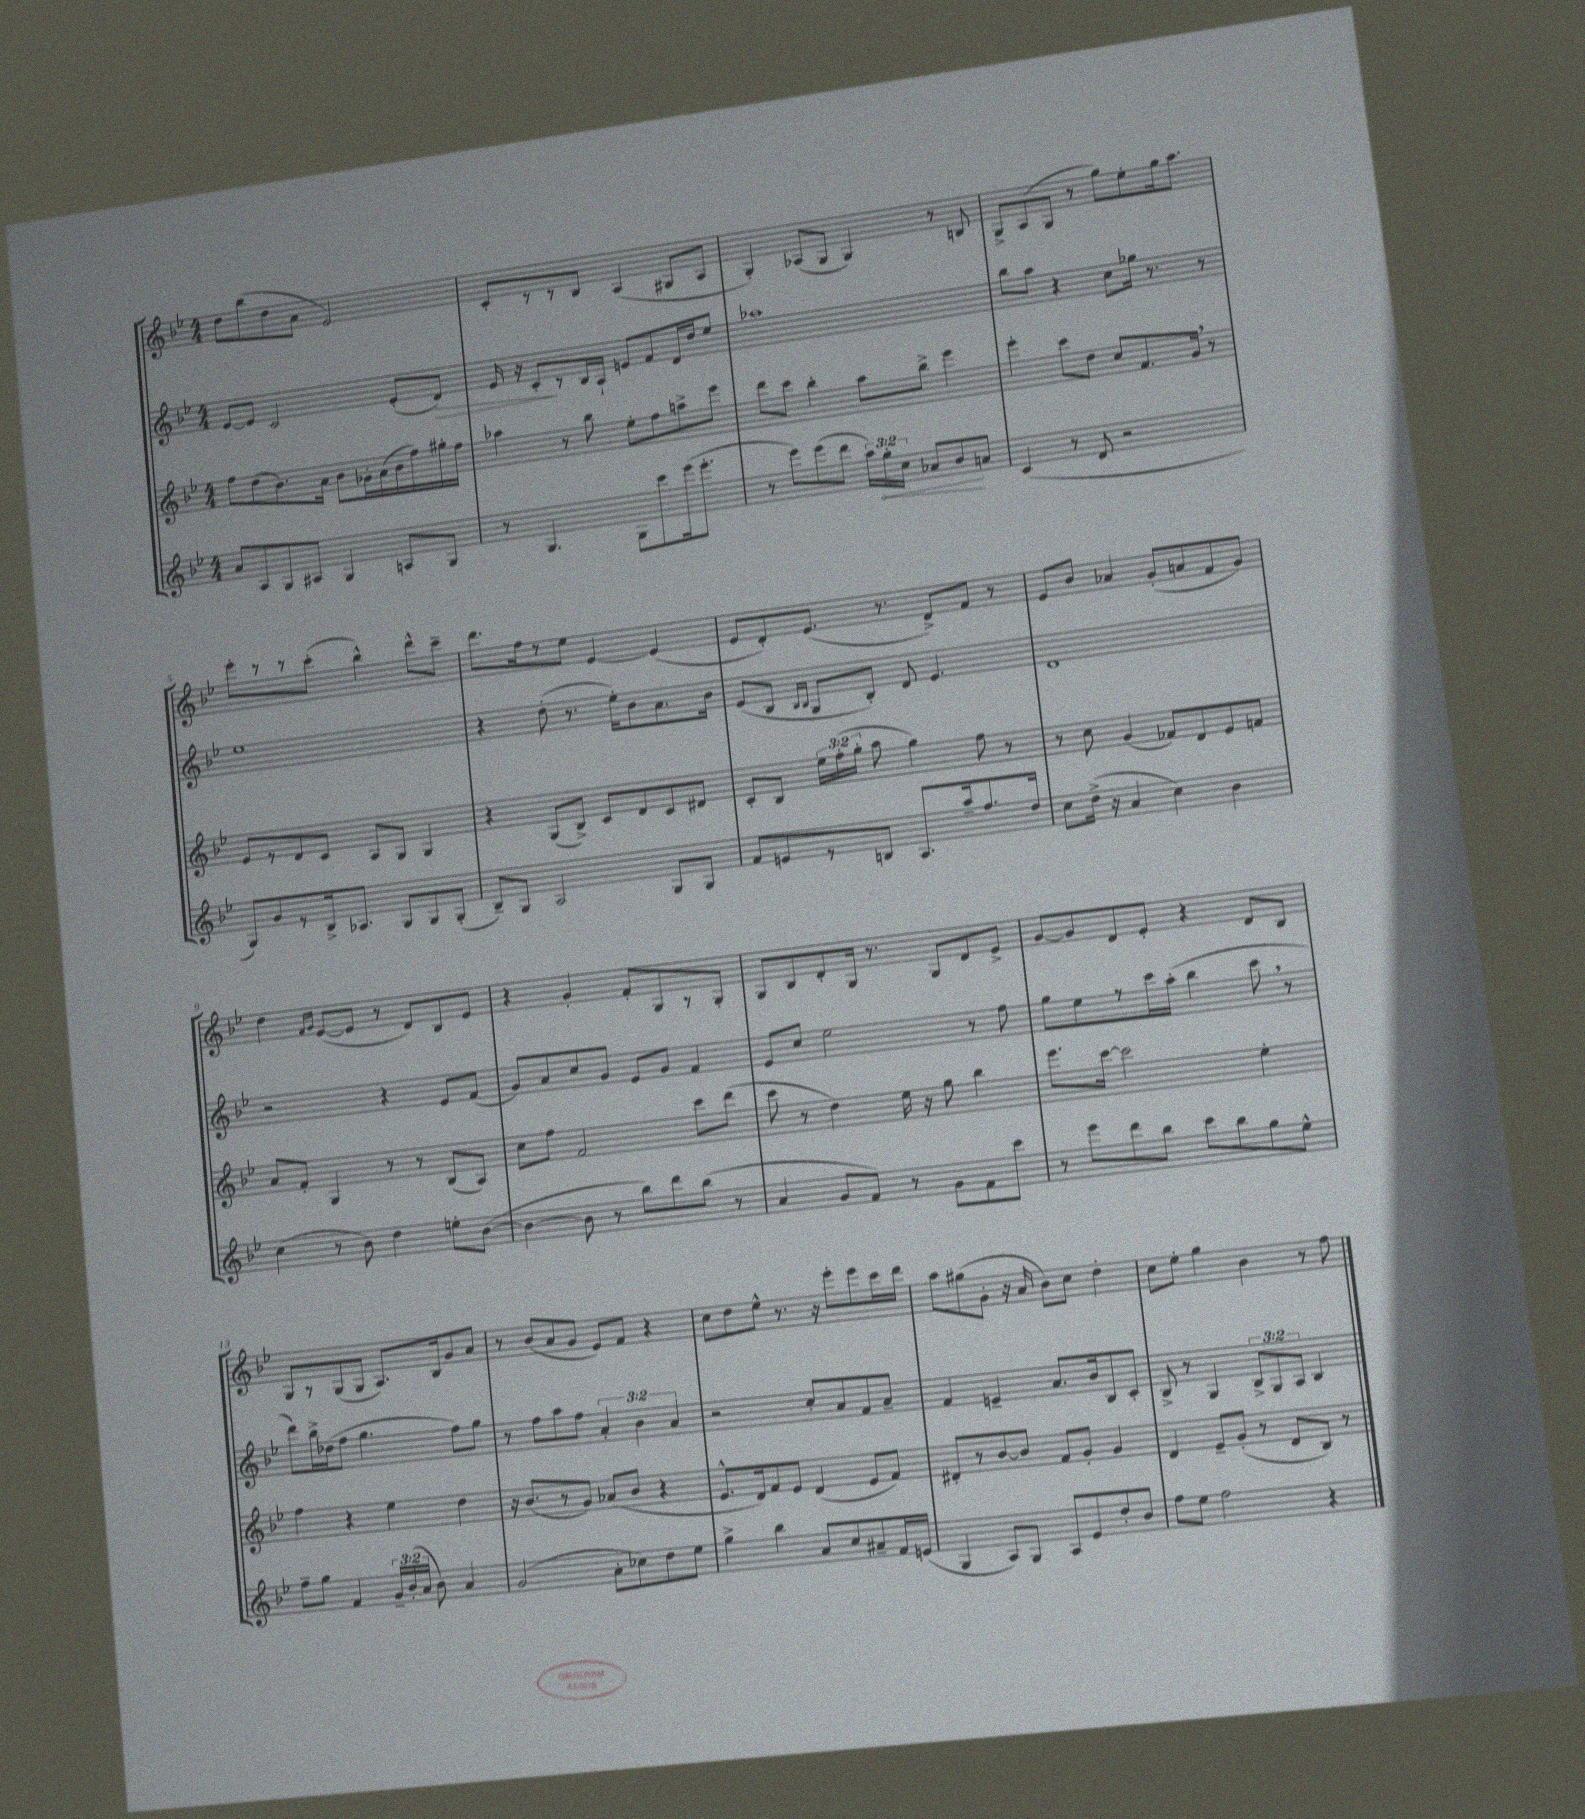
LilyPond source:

<<
\new StaffGroup <<
\new Staff = "s0" {
    \clef treble \key bes \major \numericTimeSignature \time 4/4
    \autoBeamOff d''8[ bes''8( d''8 a'8] ees'2) |
    c'8[-. r8 r8 bes8] a4( gis8[ a8] |
    g4-.) aes8[( g8] g4) r8 b8 |
    g8[-> a8( g8] r8 g''8[) ees''8-. g''16 a''8.] |
    ees'''8[-. r8 r8 c'''8]-.( bes''4-^) d'''8[-^ c'''8]-- |
    d'''8.[ f''16 r8 ees''8] ees'4~ ees'4( |
    ees'8[ d'8-.) ees'8.]( r8. d'8[->) f'8] r8 |
    ees'8[ bes'8] aes'4 g'8[-.( a'8 f'8 g'8]) |
    d''4 \grace { f'16[ g'16] } ees'8[~( ees'8] r8 d'8[) bes8 ees'8] |
    r4 g'4-. f'8[-. g8 r8 g8]-. |
    g8[ bes8 d'8-. g16] r8. g8[ d'8 ees'8]-> |
    g'8[~ g'8 d'8 ees'8]-. r4 d'8[ bes8] |
    g8[ r8 g8( g8] a8.[) bes16 g'8 a'8] |
    r8 bes'8[( a'8 g'8] ees'8[) f'8] r4 |
    c''8[ d''8 ees''8]-^ r8. r16 ees'''8[-. ees'''8 c'''16 d'''16] |
    a''8[ gis''8( g'8]-. r16 a'16 bes'8[) c''8] d''4-. |
    c''8[ ees''8]-. g''4 bes'4 r8 f''8 \bar "|." |
}
\new Staff = "s1" {
    \clef treble \key bes \major \numericTimeSignature \time 4/4 \override Staff.TupletNumber.text = #tuplet-number::calc-fraction-text
    \autoBeamOff ees'8[~ ees'8] c'2 ees'8[-.( d'8]\>) |
    ees'16 r16 c'8[-.\! r8 bes16 a16]-! e'8[ f'8 d'16 d''16 ees''8] |
    aes''1 |
    bes''8[ a''8] r4 c''8[ ges''16] r8. r8 |
    ees''1 |
    r4 d''8-.( r8. ees''16[-.) bes'8 a'8. bes'16] |
    ees'8[( bes8] \grace { bes16[ bes16] } g8[ bes8]-.) d'8 ees'4. |
    d'1 |
    r2 r4 ees'8[ f'8]( |
    g'8[) a'8 c''8 g'8] ees'8[ g'8] f'4 |
    ees'8[ c''8] ees''2 r8 f''8 |
    g''8[ ees''8 r8 c'''16 a''16]-.( bes''4 c'''8 \breathe r8 |
    d'''8[) bes''16-> des''16( f''8] g''4. f''8[) g''8] |
    r8 f''8[ a''8 f''8] \tuplet 3/2 { a'4-. bes'4 a'4 } |
    r2 c''8[-. a'8 f'8 a'8]-- |
    f'4 e'4-- a'8.[ bes'16 bes8 c'8]-. |
    bes8-> r8 g4 \tuplet 3/2 { bes8[-> g8 a8] } bes4 \bar "|." |
}
\new Staff = "s2" {
    \clef treble \key bes \major \numericTimeSignature \time 4/4 \override Staff.TupletNumber.text = #tuplet-number::calc-fraction-text
    \autoBeamOff f''8[ d''8( bes'8.) a'16] bes'8[ ges'16-. a'16( bes'16 f''16) gis''16-. f''16] |
    aes''4 r8 bes''8 ees''8[-. f''8 a''8-> ees'''8] |
    d'''8[ c'''8] bes''4-. a''8[ bes''8]-> ees'''4 |
    ees'''4-. c'''8[ d''8] c''8[ f'8. g'16] \breathe r8 |
    ees'8[ r8 d'8 c'8] a8[ g8] g4 |
    r4 g8[( bes8]->) c'8[ d'8 c'8 dis'8] |
    c'8[-. bes8] \tuplet 3/2 { ees''16[ f''16-.( g''16]-. } a''8 g''4) f''8 r8 |
    r8 c''8 g'4( fes'8[) d'8 ees'8 f'8] |
    a'8[ f'8]-. g4 r8 r8 bes8[( a8]) |
    c''8[ f''8] f'2 c'''8[ d'''8]( |
    c'''8 r8 d''4) ees''16 r16 g''8 bes''4 |
    ees'''8.[ c'''16]~ c'''2 ees''4-. |
    f''4 r4 ees''4 d''4 |
    r16 bes'8.[( r8 g'8]) aes'8[( bes'8] r4 |
    ees'8.[-^ d'16) f'8 ees'8] d'4( ees'8[ f'8]) |
    dis'8[-. r8 bes'8~ bes'8] f'8[ g'8]-. g'4 |
    d'4 ees'8[-- g'8]-.( r8 d'8[ bes8]) r8 \bar "|." |
}
\new Staff = "s3" {
    \clef treble \key bes \major \numericTimeSignature \time 4/4 \override Staff.TupletNumber.text = #tuplet-number::calc-fraction-text
    \autoBeamOff a'8[ a8 g8 ais8] g4 a8[ g8] |
    r8 g4. g8[ c'''8 ees'''16( ees'''8.]-. |
    r8 ees'''8[) ees'''8( d'''8] \tuplet 3/2 { a''16[) \once \override Hairpin.circled-tip = ##t g''16-.\< c''16] } aes'8[ bes'8\! a'8] |
    c'4( r8 d'8 r2 |
    g8[) g'8 r8 bes16-> aes8.] g8[ g8 g8]-.( |
    bes8[--) g8] a2 g8[ g8] |
    f'8[ e'8 r8 b8] a8.[ a''16-- f''8. d''16] |
    c''8[ d''16]->( r16 a'4 c''4) bes'4 |
    c''4( r8 bes'8) d''4 e''8[-. bes'8]~( |
    bes'4~ bes'8 r8 bes''8[) d'''8 bes''8]( r8 |
    a'4 g'8[ f'8]) r8 g'8[ f'8 c'''8] |
    r8 ees'''8[ d'''8 bes''8] c'''8[ bes''8 g''8 ees''8]-^ |
    f''8[-- g''8] f'4 \tuplet 3/2 { g'16[-- bes'16-.( a'16] } bes'8) a'4 |
    g'2( a'8[-. ces''8) d''8 ees''8] |
    g''4-> bes''4 a'8[ c''8 ais'8-- f'16 e'16]( |
    g4 a8[) g8] a8[ ees'8 d''8-. bes'8] |
    f''8[ ees''8] f''2 r4 \bar "|." |
}
>>
>>
